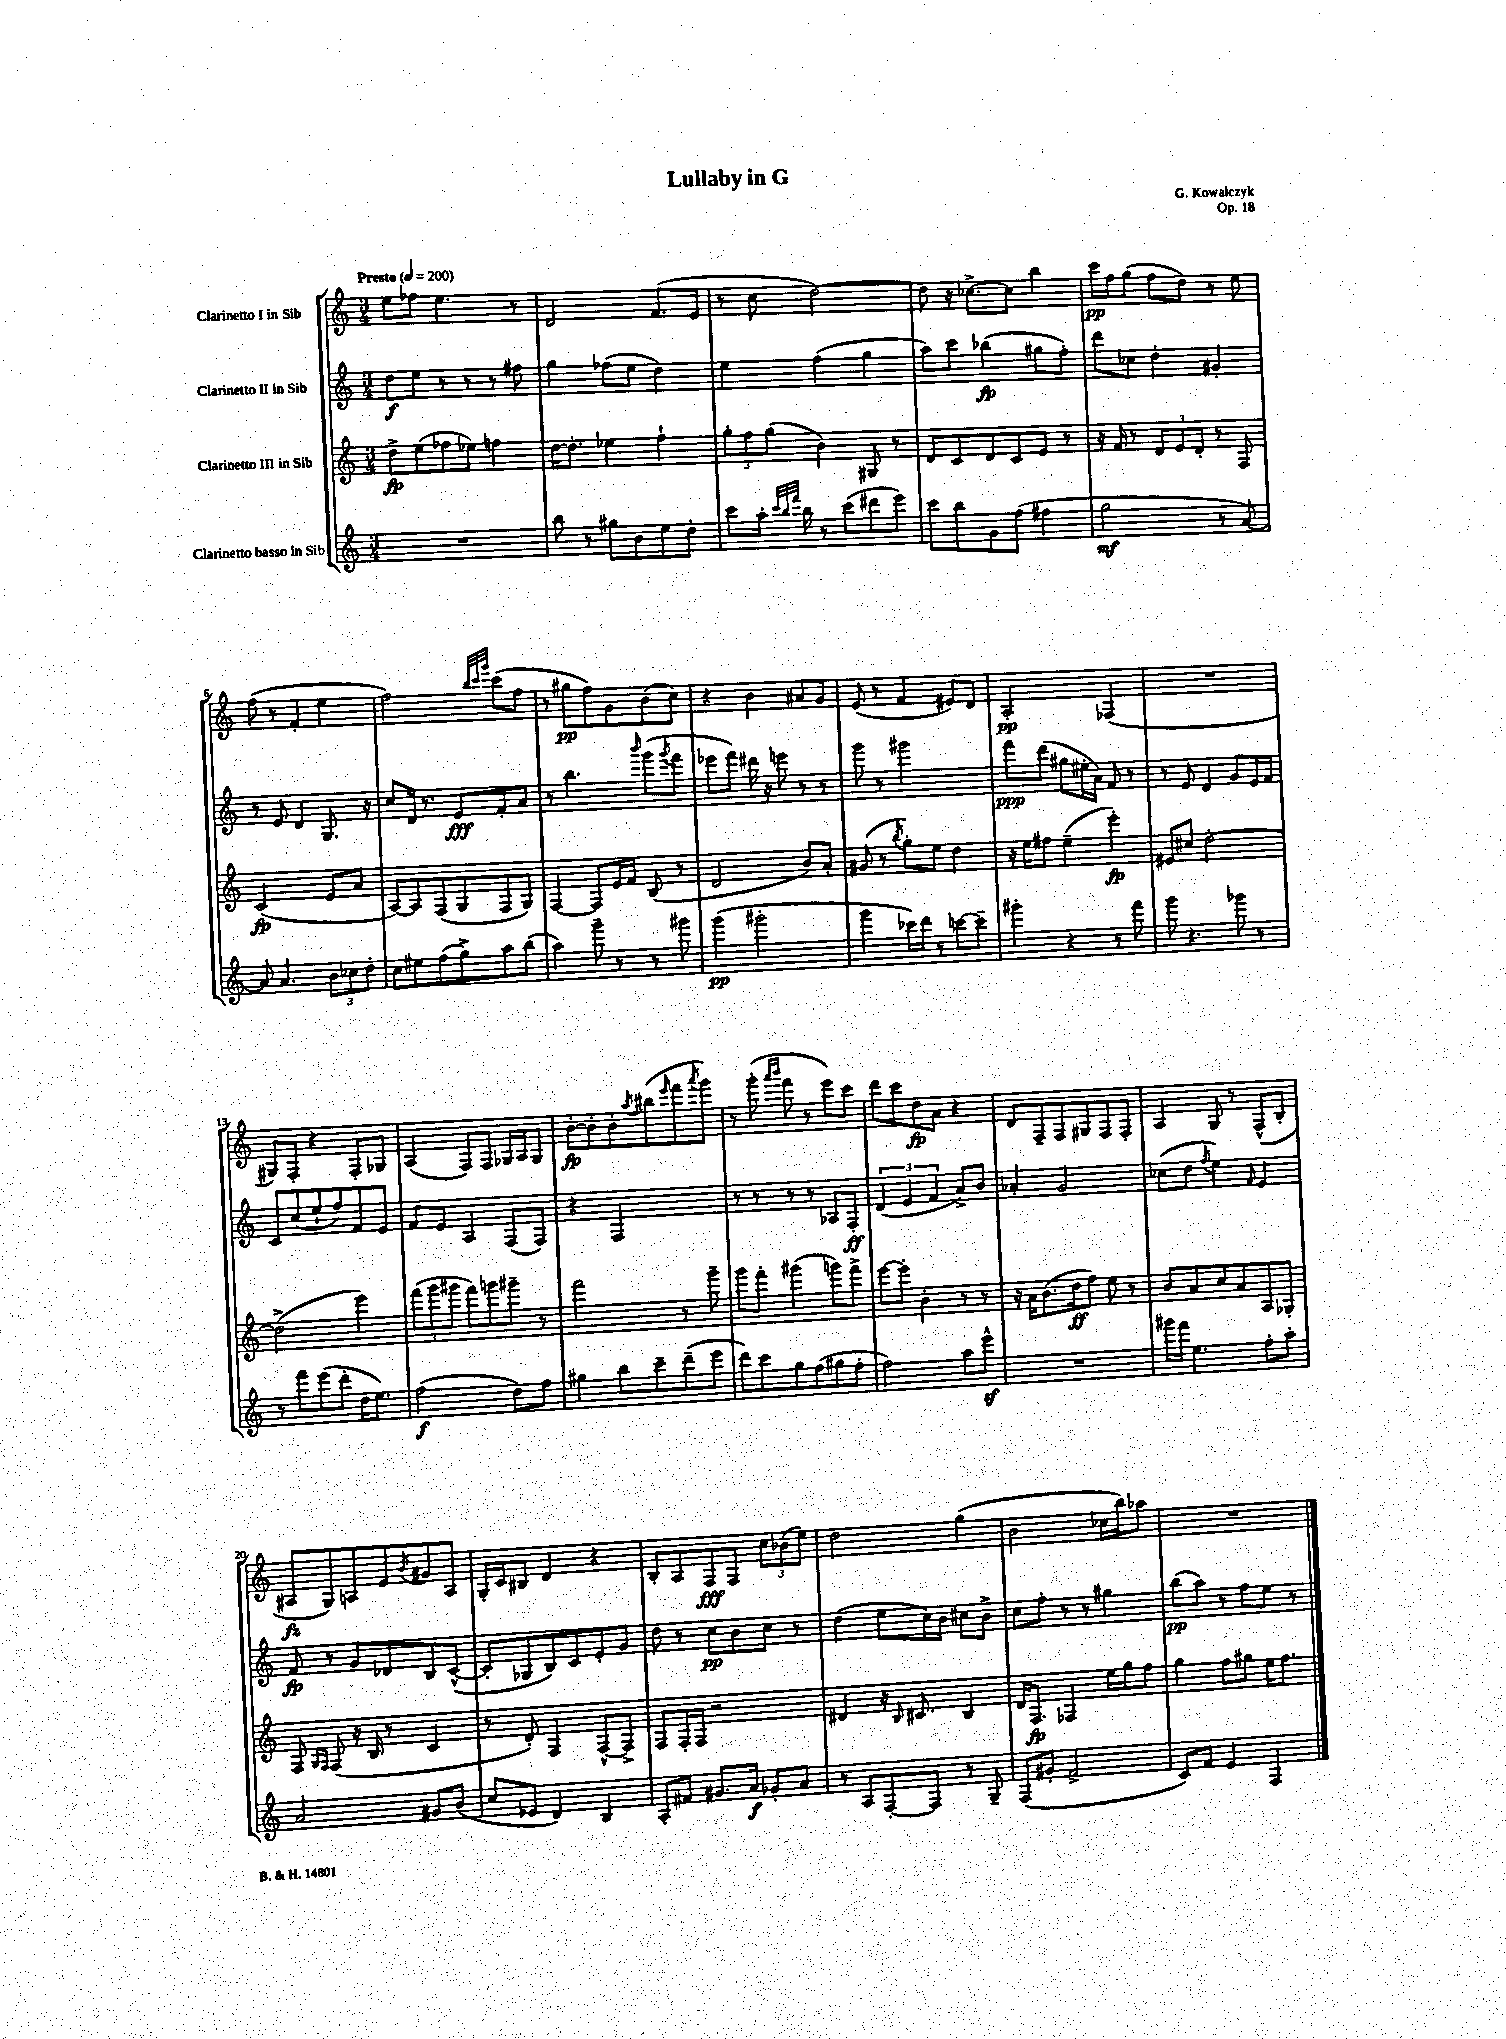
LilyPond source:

\header { title = "Lullaby in G" composer = "G. Kowalczyk" opus = "Op. 18" }
<<
\new StaffGroup <<
\new Staff = "s0" \with { instrumentName = "Clarinetto I in Sib" } {
    \clef treble \key c \major \numericTimeSignature \time 3/4 \tempo "Presto" 4 = 200
    e''8 fes''8 e''4. r8 |
    d'2 f'8.( e'16 |
    r8 c''8 d''2~) |
    d''8 r16 ces''8.~-> ces''8 b''4 |
    c'''16\pp f''16 g''8( f''8 d''8) r8 e''8 |
    f''8( r8 f'4-. e''4 |
    f''2) \grace { b''32 c'''32 g'''32 } c'''8( f''8 |
    r8 gis''8\pp f''8) g'8 b'8( c''8) |
    r4 b'4 ais'8 g'8 |
    e'8( r8 f'4 eis'8) d'8 |
    a2-.\pp fes4( |
    R2. |
    gis8) f8-. r4 f8-. ges8 |
    a4( f8) f8 ges16 a16 ges8 |
    b'8~-.\fp b'8-. b'8-. \acciaccatura { a''8 } bis''8( \grace { e'''16 } f'''8 \acciaccatura { a'''8 } g'''8) |
    r8 g'''8-.( \grace { a'''16 b'''16 } f'''8 r8 e'''8) c'''8 |
    d'''8 c'''8 d''8\fp a'8 r4 |
    d'8 f8-- f8 gis8 f8 f8-. |
    a4 g8 r8 f8-^( b8-. |
    ais8\fz g8) a8 e'8 \acciaccatura { b'8 } gis'8 a8 |
    g16-. c'16 bis8 d'4 r4 |
    b8-. a8 f8\fff f8 \tuplet 3/2 { c''8 bes'8( e''8) } |
    d''2 g''4( |
    b'2 ces''16 b''16) aes''8 |
    R2. \bar "|." |
}
\new Staff = "s1" \with { instrumentName = "Clarinetto II in Sib" } {
    \clef treble \key c \major \numericTimeSignature \time 3/4
    d''8\f e''8 r8 r8 r8 fis''8 |
    g''4 fes''8( e''8 d''4) |
    e''4 f''4( g''4 |
    a''8) c'''8 bes''4\fp( gis''8 f''8-.) |
    d'''8 ces''8 d''4-. gis'4-. |
    r8 e'8 d'4 g8. r16 |
    c''8 d'16 r8. e'8\fff f'8-. a'8 |
    r8 b''4. \grace { b'''16 } g'''8( \acciaccatura { g'''8 } f'''8 |
    ees'''8 f'''8) dis'''16 r16 e'''8 r8 r8 |
    g'''8 r8 gis'''2 |
    f'''8\ppp d'''8( gis''8 eis''16-. a'16) f'8 r8 |
    r8 e'8 d'4 g'8 e'16 f'16 |
    c'8 c''8( e''8-! f''8) f'8 e'8 |
    f'8 e'8 a4 f8( f8) |
    r4 f2 |
    r8 r8 r8 r8 aes8 f8-.\ff |
    \tuplet 3/2 { d'4( e'4 f'4 } a'8->) b'8 |
    aes'4-. g'2 |
    ces''8( d''8 \acciaccatura { f''8 } e''4) \grace { f'16 } e'4 |
    f'8\fp r8 g'8 des'8 b8 c'8~-^( |
    c'8-. ges8 b8) c'8 e'8-. g'8 |
    d''8 r8 c''8\pp b'8 c''8 r8 |
    d''4( e''8 c''16) b'16 cis''8 b'8-> |
    c''8 f''8-. r8 r8 gis''4 |
    b''8\pp( a''8) r8 f''8 e''8 r8 \bar "|." |
}
\new Staff = "s2" \with { instrumentName = "Clarinetto III in Sib" } {
    \clef treble \key c \major \numericTimeSignature \time 3/4
    d''8->\fp e''8( fes''8 ees''8) f''4 |
    d''16~ d''8.-. ees''4 f''4-! |
    \tuplet 3/2 { g''8-. f''8 g''8( } b'4) gis8 r8 |
    d'8 c'8 d'8 c'8 e'8 r8 |
    r16 f'16 r8 \tuplet 3/2 { d'8 e'8 d'8-. } r8 f8 |
    c'2\fp( e'8 a'8 |
    a8~) a8 f8( g8 f8 g8) |
    f4~ f8 e'16 f'16 b8( r8 |
    d'2 b'8) a'8-. |
    gis'8( r8 \acciaccatura { b''8 } g''8-.) e''8 d''4 |
    r16 e''16 fis''8 e''4--( e'''4-.\fp) |
    eis'8 cis''8 d''2~-. |
    d''2->( e'''4) |
    \tuplet 3/2 { f'''8( g'''8 gis'''8 } f'''8) g'''8 gis'''8-- r8 |
    f'''2 r8 g'''8-- |
    g'''8 f'''8-. gis'''4( g'''8) f'''8-> |
    e'''8~ e'''8-. b'4-. r8 r8 |
    r16 a'16 b'8.( d''16\ff f''8) e''8 r8 |
    b'8 a'8 c''8 a'8 a8 ges8-. |
    f8 \grace { g16 f16 } f8( r16 b16 r8 c'4 |
    r8 d'8-.) f4 f8~-^ f8-> |
    f8 f16-. f16 r2 |
    dis'4 r16 \grace { b16 } cis'8. b4 |
    d'16 f8.\fp fes4 e''16 g''16 f''8 |
    g''4 f''8 gis''8 e''16 f''8. \bar "|." |
}
\new Staff = "s3" \with { instrumentName = "Clarinetto basso in Sib" } {
    \clef treble \key c \major \numericTimeSignature \time 3/4
    R2. |
    b''8 r8 gis''8 b'8 e''8 d''8-. |
    c'''8 a''16-. \grace { c'''32 b''32 f'''32 } b''16 r8 c'''8( dis'''8 e'''8) |
    c'''8 b''8 g'8 f''8( fis''4 |
    g''2\mf r8 a'8~) |
    a'8 a'4. \tuplet 3/2 { b'8 ces''8 d''8-. } |
    c''8 eis''8 f''8( g''8->) a''8 b''8( |
    a''4) g'''8-- r8 r8 gis'''8 |
    g'''4\pp( gis'''2-. |
    g'''4 ces'''16) d'''16 r8 c'''8~ c'''8-- |
    gis'''4-. r4 r8 f'''8 |
    g'''8 r4. ges'''8 r8 |
    r8 f'''8 e'''8( d'''8-. d''16 e''8.) |
    f''2\f( d''8) f''8 |
    gis''4 b''8 c'''8-- d'''8--( e'''8 |
    d'''8) c'''8 g''8 f''8( gis''8 f''8-. |
    f''2) a''8 e'''8-^\sf |
    R2. |
    gis'''16 f'''16 e''4. f''8-. a''8-. |
    a'2 gis'8 b'8( |
    c''8 ees'8 d'4) b4 |
    a8-. fis'8 gis'8. a'16\f ges'8-. a'8 |
    r8 a8 f8~-. f8 r8 g8-- |
    f8( gis'8-. f'2-> |
    c'8) f'8 e'4 f4 \bar "|." |
}
>>
>>
